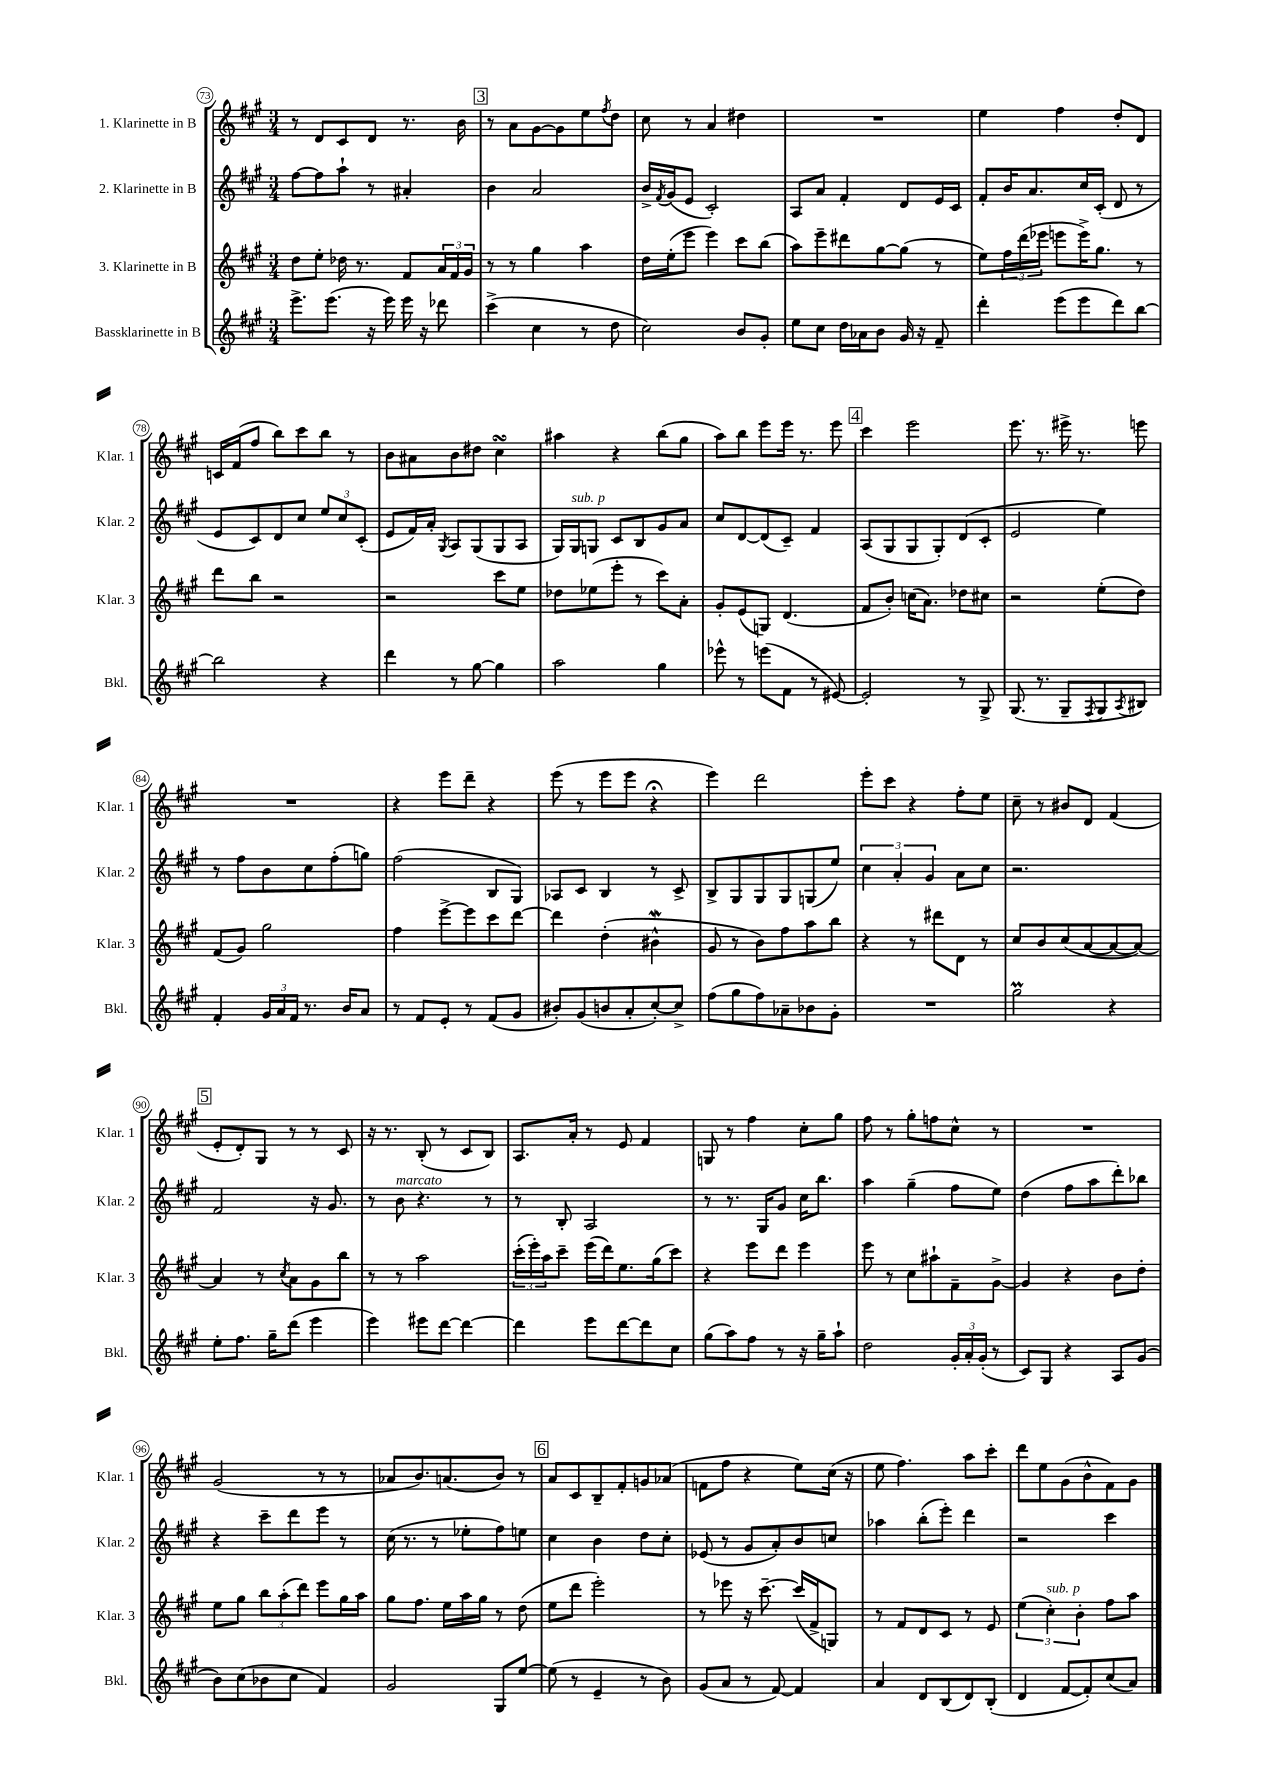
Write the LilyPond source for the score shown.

<<
\new StaffGroup <<
\new Staff = "s0" \with { instrumentName = "1. Klarinette in B" shortInstrumentName = "Klar. 1" } {
    \clef treble \key a \major \numericTimeSignature \time 3/4
    r8 d'8 cis'8 d'8 r8. b'16 |
    \mark \markup { \box "3" } r8 a'8 gis'8~ gis'8 e''8 \acciaccatura { fis''8 } d''8 |
    cis''8 r8 a'4 dis''4 |
    R2. |
    e''4 fis''4 d''8-. d'8 |
    c'16 fis'16( fis''8 b''8) cis'''8 b''8 r8 |
    b'8 ais'8 b'8 dis''8 cis''4\turn |
    ais''4 r4 b''8( gis''8 |
    a''8) b''8 e'''8 e'''16 r8. e'''8 |
    \mark \markup { \box "4" } cis'''4 e'''2 |
    e'''8. r8. eis'''16-> r8. e'''8 |
    R2. |
    r4 e'''8 d'''8-- r4 |
    e'''8( r8 e'''8 e'''8 r4\fermata |
    e'''4) d'''2 |
    e'''8-. cis'''8 r4 fis''8-. e''8 |
    cis''8-- r8 bis'8 d'8 fis'4( |
    \mark \markup { \box "5" } e'8-. d'8-.) gis8 r8 r8 cis'8 |
    r16 r8. b8-.( r8 cis'8 b8) |
    a8. a'16-. r8 e'8 fis'4 |
    g8 r8 fis''4 cis''8-. gis''8 |
    fis''8 r8 gis''8-. f''8 cis''8-^ r8 |
    R2. |
    gis'2( r8 r8 |
    aes'8 b'8.) a'8.( b'8) r8 |
    \mark \markup { \box "6" } a'8 cis'8 b8-- fis'8-. g'8 aes'8( |
    f'8 fis''8 r4 e''8) cis''16( r16 |
    e''8 fis''4.) a''8 cis'''8-. |
    d'''8 e''8 gis'8( b'8-^ fis'8) gis'8 \bar "|." |
}
\new Staff = "s1" \with { instrumentName = "2. Klarinette in B" shortInstrumentName = "Klar. 2" } {
    \clef treble \key a \major \numericTimeSignature \time 3/4
    fis''8~ fis''8 a''8-! r8 ais'4-. |
    \mark \markup { \box "3" } b'4 a'2 |
    b'16-> \acciaccatura { fis'8 } gis'16( e'8 cis'2-.) |
    a8 a'8 fis'4-. d'8 e'16 cis'16 |
    fis'8-. b'16 a'8. cis''16 cis'16-.( d'8 r8 |
    e'8 cis'8) d'8 cis''8 \tuplet 3/2 { e''8 cis''8 cis'8-.( } |
    e'8 fis'16) a'16-. \acciaccatura { gis8 } a8 gis8( gis8 a8 |
    gis16) gis16^\markup { \italic "sub. p" } g8 cis'8 b8 gis'8 a'8 |
    cis''8 d'8~ d'8( cis'8--) fis'4 |
    \mark \markup { \box "4" } a8( gis8 gis8 gis8-.) d'8( cis'8-. |
    e'2 e''4) |
    r8 fis''8 b'8 cis''8 fis''8-.( g''8) |
    fis''2( b8 gis8) |
    aes8 cis'8 b4 r8 cis'8-> |
    b8-> gis8 gis8 gis8 g8( e''8) |
    \tuplet 3/2 { cis''4 a'4-. gis'4 } a'8 cis''8 |
    r2. |
    \mark \markup { \box "5" } fis'2 r16 gis'8. |
    r8 b'8^\markup { \italic "marcato" } r4. r8 |
    r8 b8-. a2 |
    r8 r8. gis16 gis'8 cis''16 b''8. |
    a''4 gis''4--( fis''8 e''8) |
    d''4( fis''8 a''8 d'''8-.) bes''8 |
    r4 cis'''8-- d'''8 e'''8 r8 |
    cis''16( r8. r8 ees''8-. fis''8) e''8 |
    \mark \markup { \box "6" } cis''4 b'4 d''8 cis''8-. |
    ees'8( r8 gis'8 a'8-.) b'8 c''8 |
    aes''4 b''8-.( e'''8-.) d'''4 |
    r2 cis'''4 \bar "|." |
}
\new Staff = "s2" \with { instrumentName = "3. Klarinette in B" shortInstrumentName = "Klar. 3" } {
    \clef treble \key a \major \numericTimeSignature \time 3/4
    d''8 e''8-. des''16 r8. fis'8 \tuplet 3/2 { a'16 fis'16 gis'16 } |
    \mark \markup { \box "3" } r8 r8 gis''4 a''4 |
    d''16 e''16-.( e'''8 e'''4) cis'''8 b''8( |
    a''8) e'''8-- dis'''8 gis''8~ gis''8( r8 |
    e''8) \tuplet 3/2 { fis''16 d'''16( ees'''16 } e'''8 e'''16->) gis''8. r8 |
    d'''8 b''8 r2 |
    r2 cis'''8 e''8 |
    des''8 ees''8( e'''8-. r8 cis'''8) a'8-. |
    gis'8-. e'8( g8) d'4.( |
    \mark \markup { \box "4" } fis'8 b'8-.) c''16( a'8.) des''8 cis''8 |
    r2 e''8-.( d''8) |
    fis'8( gis'8) gis''2 |
    fis''4 e'''8~-> e'''8 cis'''8 d'''8~ |
    d'''4 d''4-.( bis'4-^\mordent |
    gis'8 r8 b'8) fis''8 a''8 b''8 |
    r4 r8 dis'''8 d'8 r8 |
    cis''8 b'8 cis''8( a'8~ a'8~ a'8~) |
    \mark \markup { \box "5" } a'4 r8 \acciaccatura { cis''8 } a'8 gis'8 b''8 |
    r8 r8 a''2 |
    \tuplet 3/2 { cis'''16-.( e'''16-.) a''16 } cis'''8-- e'''16( d'''16) e''8. gis''16( cis'''8) |
    r4 e'''8 d'''8 e'''4 |
    e'''8 r8 cis''8 ais''8-! fis'8-- gis'8~-> |
    gis'4 r4 b'8 d''8-. |
    e''8 gis''8 \tuplet 3/2 { b''8 a''8-.( d'''8) } e'''8 gis''16 a''16 |
    gis''8 fis''8. e''16 a''16 gis''16 r8 d''8( |
    \mark \markup { \box "6" } e''8 d'''8 e'''2-.) |
    r8 ees'''8 r16 cis'''8.~-- cis'''16( fis'16-> g8) |
    r8 fis'8 d'8 cis'8 r8 e'8 |
    \tuplet 3/2 { e''4( cis''4-.^\markup { \italic "sub. p" }) b'4-. } fis''8 a''8 \bar "|." |
}
\new Staff = "s3" \with { instrumentName = "Bassklarinette in B" shortInstrumentName = "Bkl." } {
    \clef treble \key a \major \numericTimeSignature \time 3/4
    e'''8.-> e'''8.( r16 e'''16) e'''16 r16 des'''8 |
    \mark \markup { \box "3" } cis'''4->( cis''4 r8 d''8 |
    cis''2) b'8 gis'8-. |
    e''8 cis''8 d''16 aes'16 b'8 gis'16 r16 fis'8-- |
    d'''4-. e'''8( e'''8 d'''8) b''8~ |
    b''2 r4 |
    d'''4 r8 gis''8~ gis''4 |
    a''2 gis''4 |
    ees'''8-^ r8 e'''8( fis'8 r8 eis'8~) |
    \mark \markup { \box "4" } eis'2-. r8 gis8-> |
    gis8.( r8. gis8-- \acciaccatura { fis8 } gis8 \acciaccatura { a8 } bis8) |
    fis'4-. \tuplet 3/2 { gis'16 a'16 fis'16 } r8. b'16 a'8 |
    r8 fis'8 e'8-. r8 fis'8( gis'8 |
    bis'8-.) gis'8( b'8 a'8-. cis''8~-.) cis''8-> |
    fis''8( gis''8 fis''8) aes'8-- bes'8 gis'8-. |
    R2. |
    gis''2\prall r4 |
    \mark \markup { \box "5" } e''8-. fis''8. gis''16-- d'''8( e'''4 |
    e'''4) eis'''8 d'''8~ d'''4~ |
    d'''4 e'''8 d'''8~ d'''8 cis''8 |
    gis''8( a''8) fis''8 r8 r16 gis''16-- a''8-! |
    d''2 \tuplet 3/2 { gis'16-. a'16-. gis'16-.( } r8 |
    cis'8) gis8 r4 a8 gis'8( |
    b'8) cis''8( bes'8 cis''8 fis'4) |
    gis'2 gis8 e''8~ |
    \mark \markup { \box "6" } e''8( r8 e'4-- r8 b'8) |
    gis'8( a'8 r8 fis'8~) fis'4 |
    a'4 d'8 b8( d'8) b8-.( |
    d'4 fis'8~ fis'8-.) cis''8( a'8) \bar "|." |
}
>>
>>
\layout { \context { \Score currentBarNumber = #73 \override BarNumber.stencil = #(make-stencil-circler 0.1 0.3 ly:text-interface::print) } }
